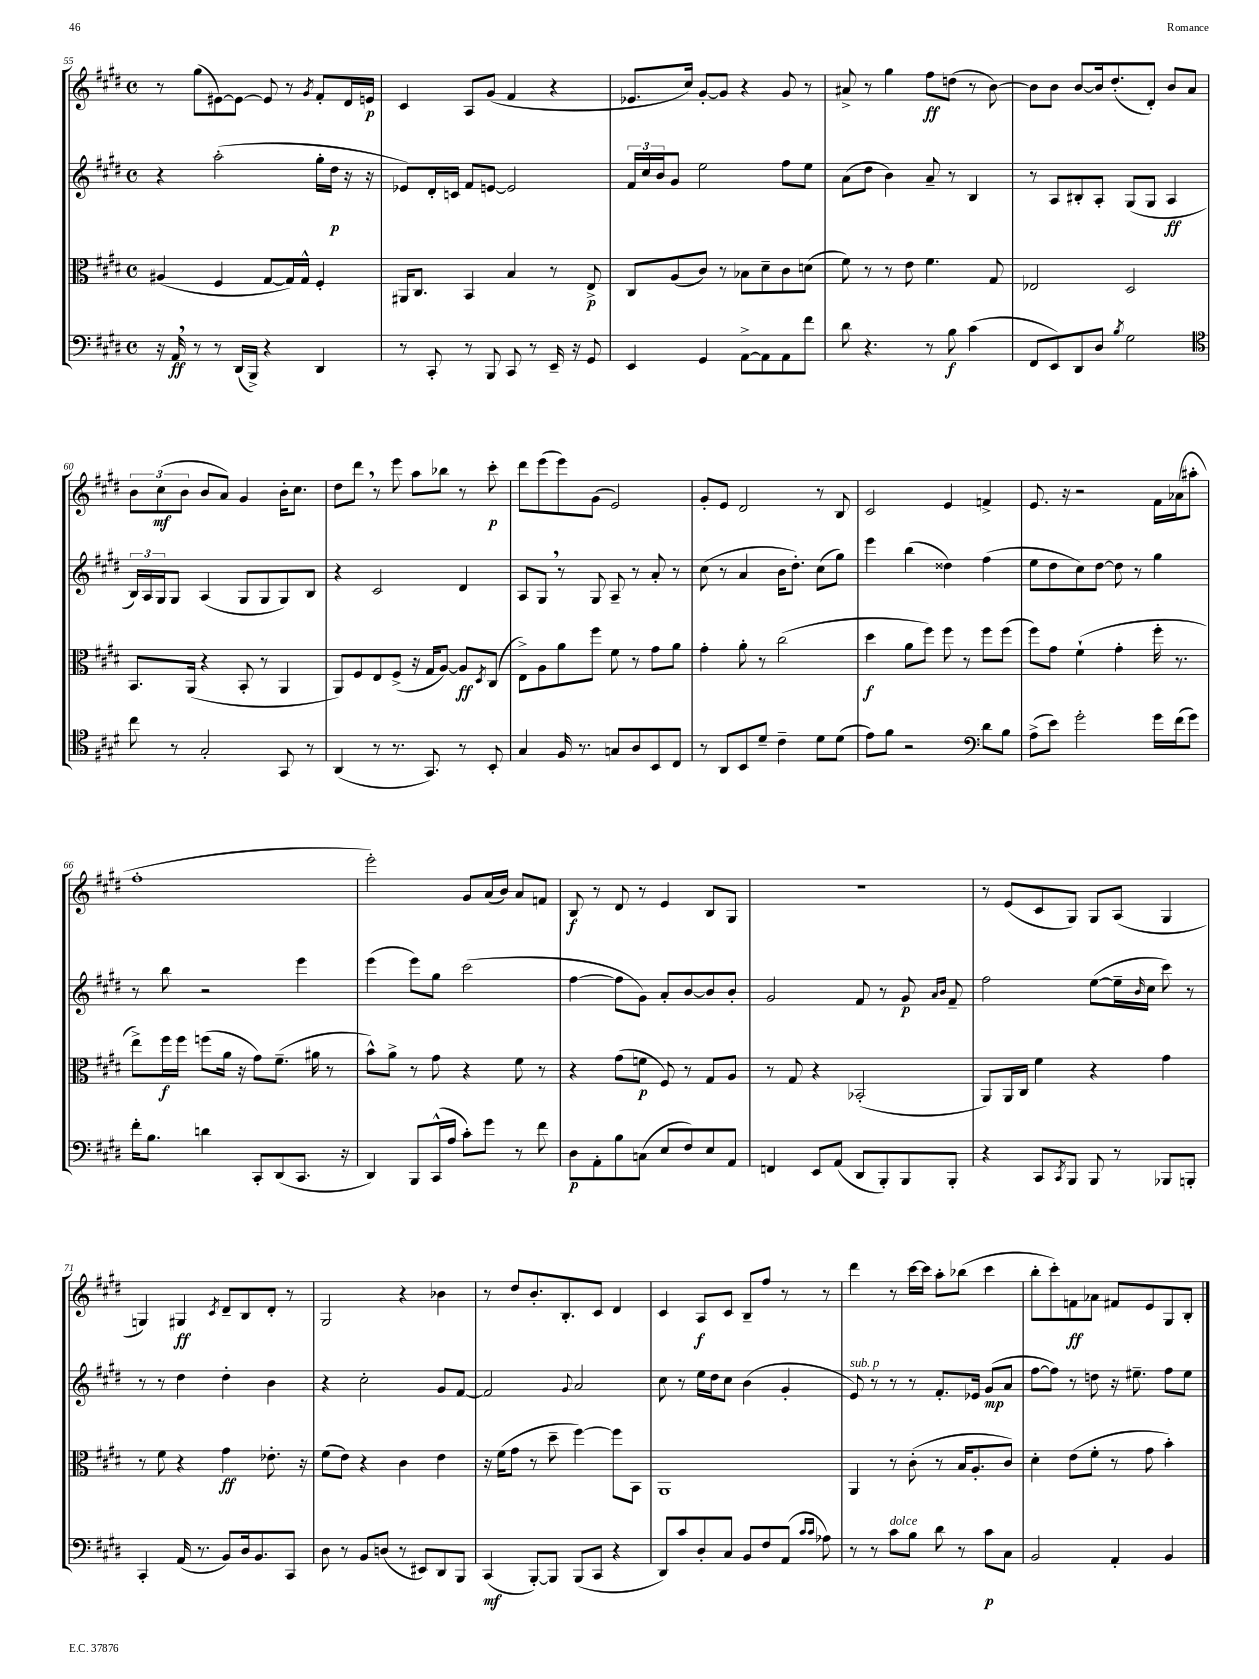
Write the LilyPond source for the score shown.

<<
\new StaffGroup <<
\new Staff = "s0" {
    \clef treble \key e \major \defaultTimeSignature \time 4/4
    r8 gis''8( eis'8~) eis'8~ eis'8 r8 \acciaccatura { gis'8 } fis'8-. dis'16 e'16\p |
    cis'4 a8 gis'8( fis'4 r4 |
    ees'8. cis''16) gis'8~-. gis'8 r4 gis'8 r8 |
    ais'8-> r8 gis''4 fis''8\ff d''8( r8 b'8~) |
    b'8 b'8 b'8~ b'16 dis''8.-.( dis'8-.) b'8 a'8 |
    \tuplet 3/2 { b'8 cis''8\mf( b'8 } b'8 a'8) gis'4 b'16-. cis''8. |
    dis''8 dis'''8 \breathe r8 e'''8 a''8 bes''8 r8 cis'''8-.\p |
    dis'''8 e'''8( e'''8) gis'8( e'2) |
    gis'8-. e'8 dis'2 r8 b8 |
    cis'2 e'4 f'4-> |
    e'8. r16 r2 fis'16 aes'16( ais''8-. |
    fis''1-. |
    e'''2-.) gis'8 a'16( b'16) a'8 f'8 |
    b8\f r8 dis'8 r8 e'4 b8 gis8 |
    r1 |
    r8 e'8( cis'8 gis8) gis8 a8( gis4 |
    g4) gis4\ff \acciaccatura { cis'8 } dis'8-- b8 dis'8-. r8 |
    gis2 r4 bes'4 |
    r8 dis''8 b'8.-. b8.-. cis'8 dis'4 |
    cis'4 a8\f cis'8 b8-- fis''8 r8 r8 |
    dis'''4 r8 cis'''16~ cis'''16 a''8-. bes''8( cis'''4 |
    b''8-. cis'''8-.) f'8\ff aes'8 fis'8 e'8 gis8 b8-. \bar "|." |
}
\new Staff = "s1" {
    \clef treble \key e \major \defaultTimeSignature \time 4/4
    r4 a''2-.( gis''16-. dis''16\p r16 r16 |
    ees'8) dis'16-. c'16 fis'8 e'8~ e'2 |
    \tuplet 3/2 { fis'16 cis''16 b'16 } gis'8 e''2 fis''8 e''8 |
    a'8( dis''8 b'4) a'8-- r8 b4 |
    r8 a8 bis8-. a8-. gis8( gis8 a4\ff |
    \tuplet 3/2 { b16) a16 gis16 } gis8 a4( gis8 gis8 gis8) b8 |
    r4 cis'2 dis'4 |
    a8 gis8 \breathe r8 gis8 a8-- r8 a'8-. r8 |
    cis''8( r8 a'4 b'16 dis''8.-.) cis''8( gis''8) |
    e'''4 b''4( disis''4) fis''4( |
    e''8 dis''8 cis''8) dis''8~ dis''8 r8 gis''4 |
    r8 b''8 r2 e'''4 |
    e'''4( e'''8) gis''8 cis'''2( |
    fis''4~ fis''8 gis'8) a'8-. b'8~ b'8 b'8-. |
    gis'2 fis'8 r8 gis'8\p \grace { a'16 b'16 } fis'8-- |
    fis''2 e''8~( e''16-- \grace { b'16 } cis''16 cis'''8) r8 |
    r8 r8 dis''4 dis''4-. b'4 |
    r4 cis''2-. gis'8 fis'8~ |
    fis'2 \appoggiatura { gis'8 } a'2 |
    cis''8 r8 e''16 dis''16 cis''8 b'4( gis'4-. |
    e'8^\markup { \italic "sub. p" }) r8 r8 r8 fis'8.-. ees'16 gis'8\mp( a'8 |
    fis''8~ fis''8) r8 d''8 r16 eis''8.-- fis''8 eis''8 \bar "|." |
}
\new Staff = "s2" {
    \clef alto \key e \major \defaultTimeSignature \time 4/4
    ais4( fis4 gis8~ gis16) gis16-^ fis4-. |
    ais,16 cis8. b,4 b4 r8 e8->\p |
    cis8 a8( cis'8) r8 bes8 dis'8-- cis'8 d'8( |
    fis'8) r8 r8 e'8 fis'4. gis8 |
    ees2 dis2 |
    b,8. a,16( r4 b,8-. r8 a,4 |
    a,8) fis8 e8 fis8->( r16 gis16 a8~) a8\ff \acciaccatura { dis8 } cis8( |
    e8->) a8 a'8 fis''8 fis'8 r8 gis'8 a'8 |
    gis'4-. a'8-. r8 cis''2( |
    dis''4\f a'8 fis''8) fis''8 r8 fis''8 fis''8( |
    fis''8) gis'8 fis'4-!( gis'4-. fis''16-. r8. |
    e''8->) fis''16\f fis''16 f''8( a'16 r16 gis'8) fis'8.--( ais'16 r8 |
    b'8-^) a'8-> r8 gis'8 r4 fis'8 r8 |
    r4 gis'8( f'8\p fis8) r8 gis8 a8 |
    r8 gis8 r4 bes,2-.( |
    a,8) a,16 cis16 fis'4 r4 gis'4 |
    r8 fis'8 r4 gis'4\ff ees'8.-. r16 |
    fis'8( e'8) r4 cis'4 e'4 |
    r16 fis'16( gis'8 r8 dis''8-- fis''4~) fis''8 b,8 |
    a,1 |
    a,4 r8 cis'8-.( r8 b16 a8.-. cis'8) |
    dis'4-. e'8( fis'8-. r8 gis'8 b'4-.) \bar "|." |
}
\new Staff = "s3" {
    \clef bass \key e \major \defaultTimeSignature \time 4/4
    r16 a,16\ff \breathe r8 r8 dis,16( b,,16->) r4 dis,4 |
    r8 cis,8-. r8 b,,8 cis,8 r8 e,16-- r16 gis,8 |
    e,4 gis,4 a,8~-> a,8 a,8 fis'8 |
    dis'8 r4. r8 b8\f cis'4( |
    fis,8 e,8) dis,8 dis8 \acciaccatura { b8 } gis2 |
    \clef tenor cis''8 r8 gis2-. gis,8 r8 |
    a,4( r8 r8. gis,8.) r8 b,8-. |
    gis4 fis16 r8. g8 a8 b,8 cis8 |
    r8 a,8 b,8 dis'8-- cis'4-- dis'8 dis'8( |
    e'8) fis'8 r2 \clef bass dis'8 b8 |
    a8->( e'8) gis'2-. gis'16 fis'16( gis'8) |
    fis'16-. b8. d'4 cis,8-. dis,8( cis,8. r16 |
    dis,4) b,,8 cis,16-^( a16 cis'8-.) gis'8 r8 fis'8 |
    dis8\p a,8-. b8 c8( e8 fis8) e8 a,8 |
    f,4 e,8 a,8( dis,8 b,,8-.) b,,8 b,,8-. |
    r4 cis,8 \acciaccatura { cis,8 } b,,8 b,,8 r8 bes,,8 b,,8-. |
    cis,4-. a,16( r8. b,8) dis16 b,8. cis,8 |
    dis8 r8 b,8 d8( r8 eis,8) dis,8 b,,8 |
    cis,4\mf( b,,8~-.) b,,8 b,,8( cis,8 r4 |
    dis,8) cis'8 dis8-. cis8 b,8 fis8 a,8( \grace { cis'16 cis'16 } aes8) |
    r8 r8 cis'8^\markup { \italic "dolce" } b8 dis'8 r8 cis'8\p cis8 |
    b,2 a,4-. b,4 \bar "|." |
}
>>
>>
\layout { \context { \Score currentBarNumber = #55 } }
